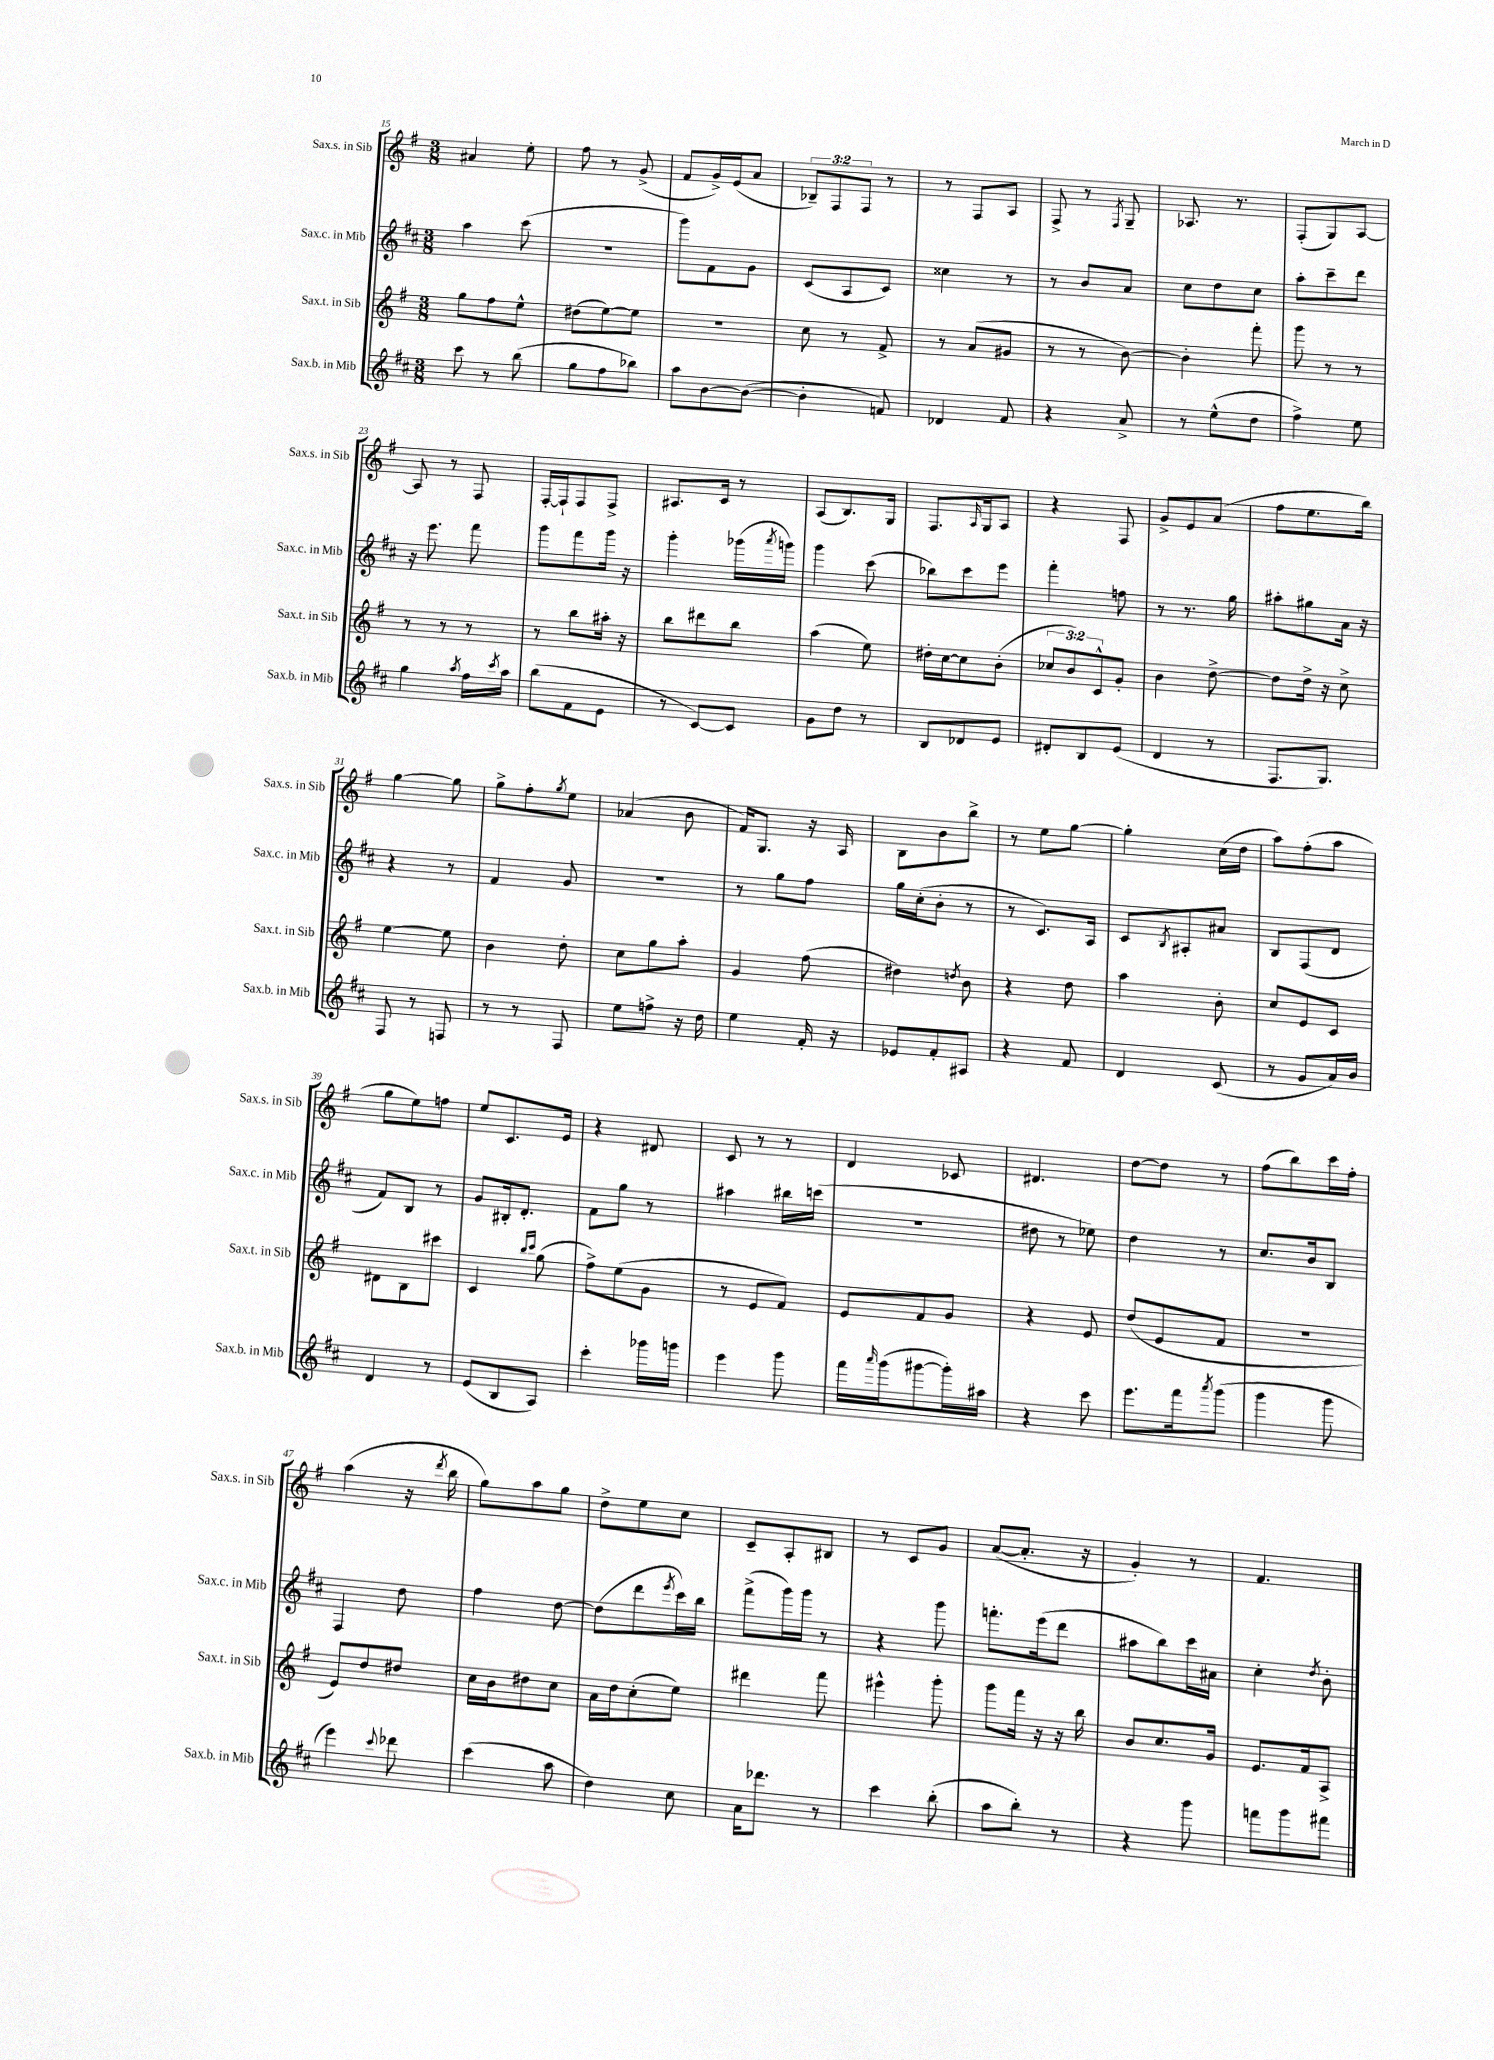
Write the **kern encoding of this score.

**kern	**kern	**kern	**kern
*staff4	*staff3	*staff2	*staff1
*clefG2	*clefG2	*clefG2	*clefG2
*k[f#c#]	*k[f#]	*k[f#c#]	*k[f#]
*M3/8	*M3/8	*M3/8	*M3/8
8ccc#\	8gg\L	4aa\	4a#/
8r	8ff#\	.	.
(8bb\	8ee^^\J	(8ccc#\	8ee'\
=	=	=	=
8gg\L	(8dd#\L	4.r	8ff#\
8ff#\	[8ee\)	.	8r
8bb-\J)	8ee\]J	.	(8g^/
=	=	=	=
8aa\L	4.r	8ggg\L)	8f#/L
[8b\	.	8f#\	16g^/L)
.	.	.	(16e/J
(8b\_J	.	8g\J	8a/J
=	=	=	=
4b'\]	8cc\	(8c#/L	12B-~/L)
.	.	.	12F#/
.	8r	8A/	.
.	.	.	12F#/J
8f/)	8f#^/	8c#/J)	8r
=	=	=	=
4d-/	8r	4cc##\	8r
.	(8a/L	.	8F#/L
8f#/	8g#/J	8r	8A/J
=	=	=	=
4r	8r	8r	8F#^/
.	8r	8b/L	8r
.	.	.	8qF#/
8a^/	[8b\)	8a/J	8G~/
=	=	=	=
8r	4b'\]	8cc#\L	8.A-/
(8ee^^\L	.	8dd\	.
.	.	.	8.r
8dd\J	8fff#'\	8cc#\J	.
=	=	=	=
4ff#^\)	8ggg\	8aa'\L	(8F#'/L
.	8r	8ccc#~\	8G/)
8ee\	8r	8ddd\J	[8A/J
=	=	=	=
4gg\	8r	16r	8A/]
.	.	8.eee\	.
.	8r	.	8r
8qaa/	.	.	.
16ff#\LL	8r	8fff#\	8F#/
8qccc#/	.	.	.
16aa\JJ	.	.	.
=	=	=	=
(8bb\L	8r	8ggg\L	[16F#'/LL
.	.	.	16F#`/]J
8f#\	8bb\L	8fff#\	8F#/
8e\J	16aa#'\Jk	16ggg\Jk	8F#^/J
.	16r	16r	.
=	=	=	=
8r	8bb\L	4ggg'\	8.A#/L
[8c#/L)	8ddd#\	.	.
.	.	.	16c/Jk
8c#/]J	8bb\J	(16ggg-\LL	8r
.	.	8qaaa/	.
.	.	16ggg\JJ)	.
=	=	=	=
8g\L	(4aa\	4ggg\	(8A/L
8dd\J	.	.	8.B/)
8r	8ee\)	(8ccc#\	.
.	.	.	16G/Jk
=	=	=	=
8B/L	16dd#'\LL	8bb-\L)	8.F#/L
.	[16cc\J	.	.
8d-/	8cc\]	8ccc#\	.
.	.	.	16qqA/
.	.	.	16G/k
8e/J	(8b'\J	8eee\J	8A/J
=	=	=	=
8d#'/L	12cc-/L	4fff#'\	4r
.	12b/)	.	.
8B/	.	.	.
.	12c^^/	.	.
(8e/J	8g'/J	8ff\	8F#/
=	=	=	=
4d/	4b\	8r	8g^/L
.	.	8.r	8e/
8r	[8dd^\	.	(8a/J
.	.	16gg\	.
=	=	=	=
8.F#/L	8dd\]L	8aa#'\L	8ff#\L
.	16dd^\Jk	8gg#\	8.ee\
8.G/J)	16r	.	.
.	8cc^\	16a\Jk	.
.	.	16r	16bb\Jk)
=	=	=	=
8F#/	[4ee\	4r	[4gg\
8r	.	.	.
8F/	8ee\]	8r	8gg\]
=	=	=	=
8r	4b\	4f#/	8gg^\L
8r	.	.	8ff#'\
.	.	.	8qgg/
8F#/	8dd'\	8g/	8ee\J
=	=	=	=
8ee\L	8cc\L	4.r	(4a-/
8ff^\J	8gg\	.	.
16r	8aa'\J	.	8b\
16dd\	.	.	.
=	=	=	=
4ee\	4g/	8r	16f#/LK)
.	.	.	8.G/J
.	.	8gg\L	.
16f#'/	(8ff#\	8ff#\J	16r
16r	.	.	16A/
=	=	=	=
8e-/L	4dd#\)	16gg\LL	8B\L
.	.	(16cc#'\J	.
8f#'/	.	8b'\J	8b\
.	8qdd/	.	.
8A#/J	8b\	8r	8bb^\J
=	=	=	=
4r	4r	8r	8r
.	.	8.c#/L)	8ee\L
8f#/	8dd\	.	[8gg\J
.	.	16A/Jk	.
=	=	=	=
4d/	4aa\	8c#/L	4gg'\]
.	.	8qB/	.
.	.	8A#'/	.
(8c#/	8b'\	8a#/J	(16cc\LL
.	.	.	16dd\JJ
=	=	=	=
8r	8cc/L	8B/L	8aa\L)
8g/L	8e/	(8F#/	(8ff#'\
16a/L)	8c/J	8d/J	8aa\J
16b/JJ	.	.	.
=	=	=	=
4d/	8d#\L	8f#/L)	8gg\L
.	8B\	8B/J	8ee\)
8r	8ccc#\J	8r	8ff\J
=	=	=	=
(8e/L	4c/	8g/L	8ee/L
8B/	.	16B#'/k	8.c/
.	.	8.d'/J	.
.	16qqbb/LL	.	.
.	16qqccc/JJ	.	.
8A/J)	(8gg\	.	.
.	.	.	16e/Jk
=	=	=	=
4ccc#'\	8ff#^\L)	8f#\L	4r
.	(8ee\	8gg\J	.
16ggg-\LL	8g\J	8r	8d#/
16ggg\JJ	.	.	.
=	=	=	=
4eee\	8r	4aa#\	8c/
.	8e/L	.	8r
8ggg\	8f#/J)	16bb#\LL	8r
.	.	(16ccc\JJ	.
=	=	=	=
16fff#\LL	8e/L	4.r	4d/
16qqaaa/	.	.	.
(16ggg\J	.	.	.
[8ggg#\	8f#/	.	.
16ggg#'\]L)	8g/J	.	8c-/
16aa#\JJ	.	.	.
=	=	=	=
4r	4r	8dd#\	4.d#/
.	.	8r	.
8ccc#\	8e/	8ee-\)	.
=	=	=	=
8.eee\L	(8dd/L	4dd\	[8dd\L
.	8e/	.	8dd\]J
16fff#\k	.	.	.
8qaaa/	.	.	.
(8ggg\J	8f#/J	8r	8r
=	=	=	=
4ggg\	4.r	8.cc#/L	(8ff#\L
.	.	.	8bb\)
.	.	16b/k	.
8ggg\	.	8B/J	16ccc\L
.	.	.	16ff#'\JJ
=	=	=	=
4eee\)	8e/L)	4F#/	(4aa\
.	8dd/	.	.
8qqccc#/	.	.	.
8ddd-\	8dd#/J	8dd\	16r
.	.	.	8qddd/
.	.	.	16bb\
=	=	=	=
(4ccc#\	16cc\LL	4ff#\	8gg\L)
.	16b\J	.	.
.	8dd#\	.	8aa\
8aa\	8cc\J	[8dd\	8gg\J
=	=	=	=
4dd\)	16a\LL	(8dd\]L	8dd^\L
.	16dd\J	.	.
.	(8cc'\	8ddd\	8ee\
.	.	8qeee/	.
8cc#\	8ee\J)	16ccc#\L)	8cc\J
.	.	16bb\JJ	.
=	=	=	=
16a\LK	4ddd#\	(8fff#^\L	8c~/L
8.ddd-\J	.	.	.
.	.	16ggg\L)	8A'/
.	.	16ggg\JJ	.
8r	8fff#\	8r	8B#/J
=	=	=	=
4ccc#\	4eee#^^\	4r	8r
.	.	.	8c/L
(8bb'\	8ggg'\	8ggg\	8g/J
=	=	=	=
8aa\L	8ggg\L	8.fff'\L	([8a/L
8bb'\J)	16fff#\Jk	.	8.a'/]J
.	16r	(16eee\k	.
8r	16r	8ddd\J	.
.	16bb\	.	16r
=	=	=	=
4r	8b/L	8aa#\L	4g'/)
.	8.cc/	8bb\)	.
8ggg\	.	16ccc#\L	8r
.	16g/Jk	16a#\JJ	.
=	=	=	=
8fff\L	8.e/L	4cc#'\	4.f#/
8ggg\	.	.	.
.	16f#/k	.	.
.	.	8qdd/	.
8fff#\J	8A^/J	8b'\	.
==	==	==	==
*-	*-	*-	*-
